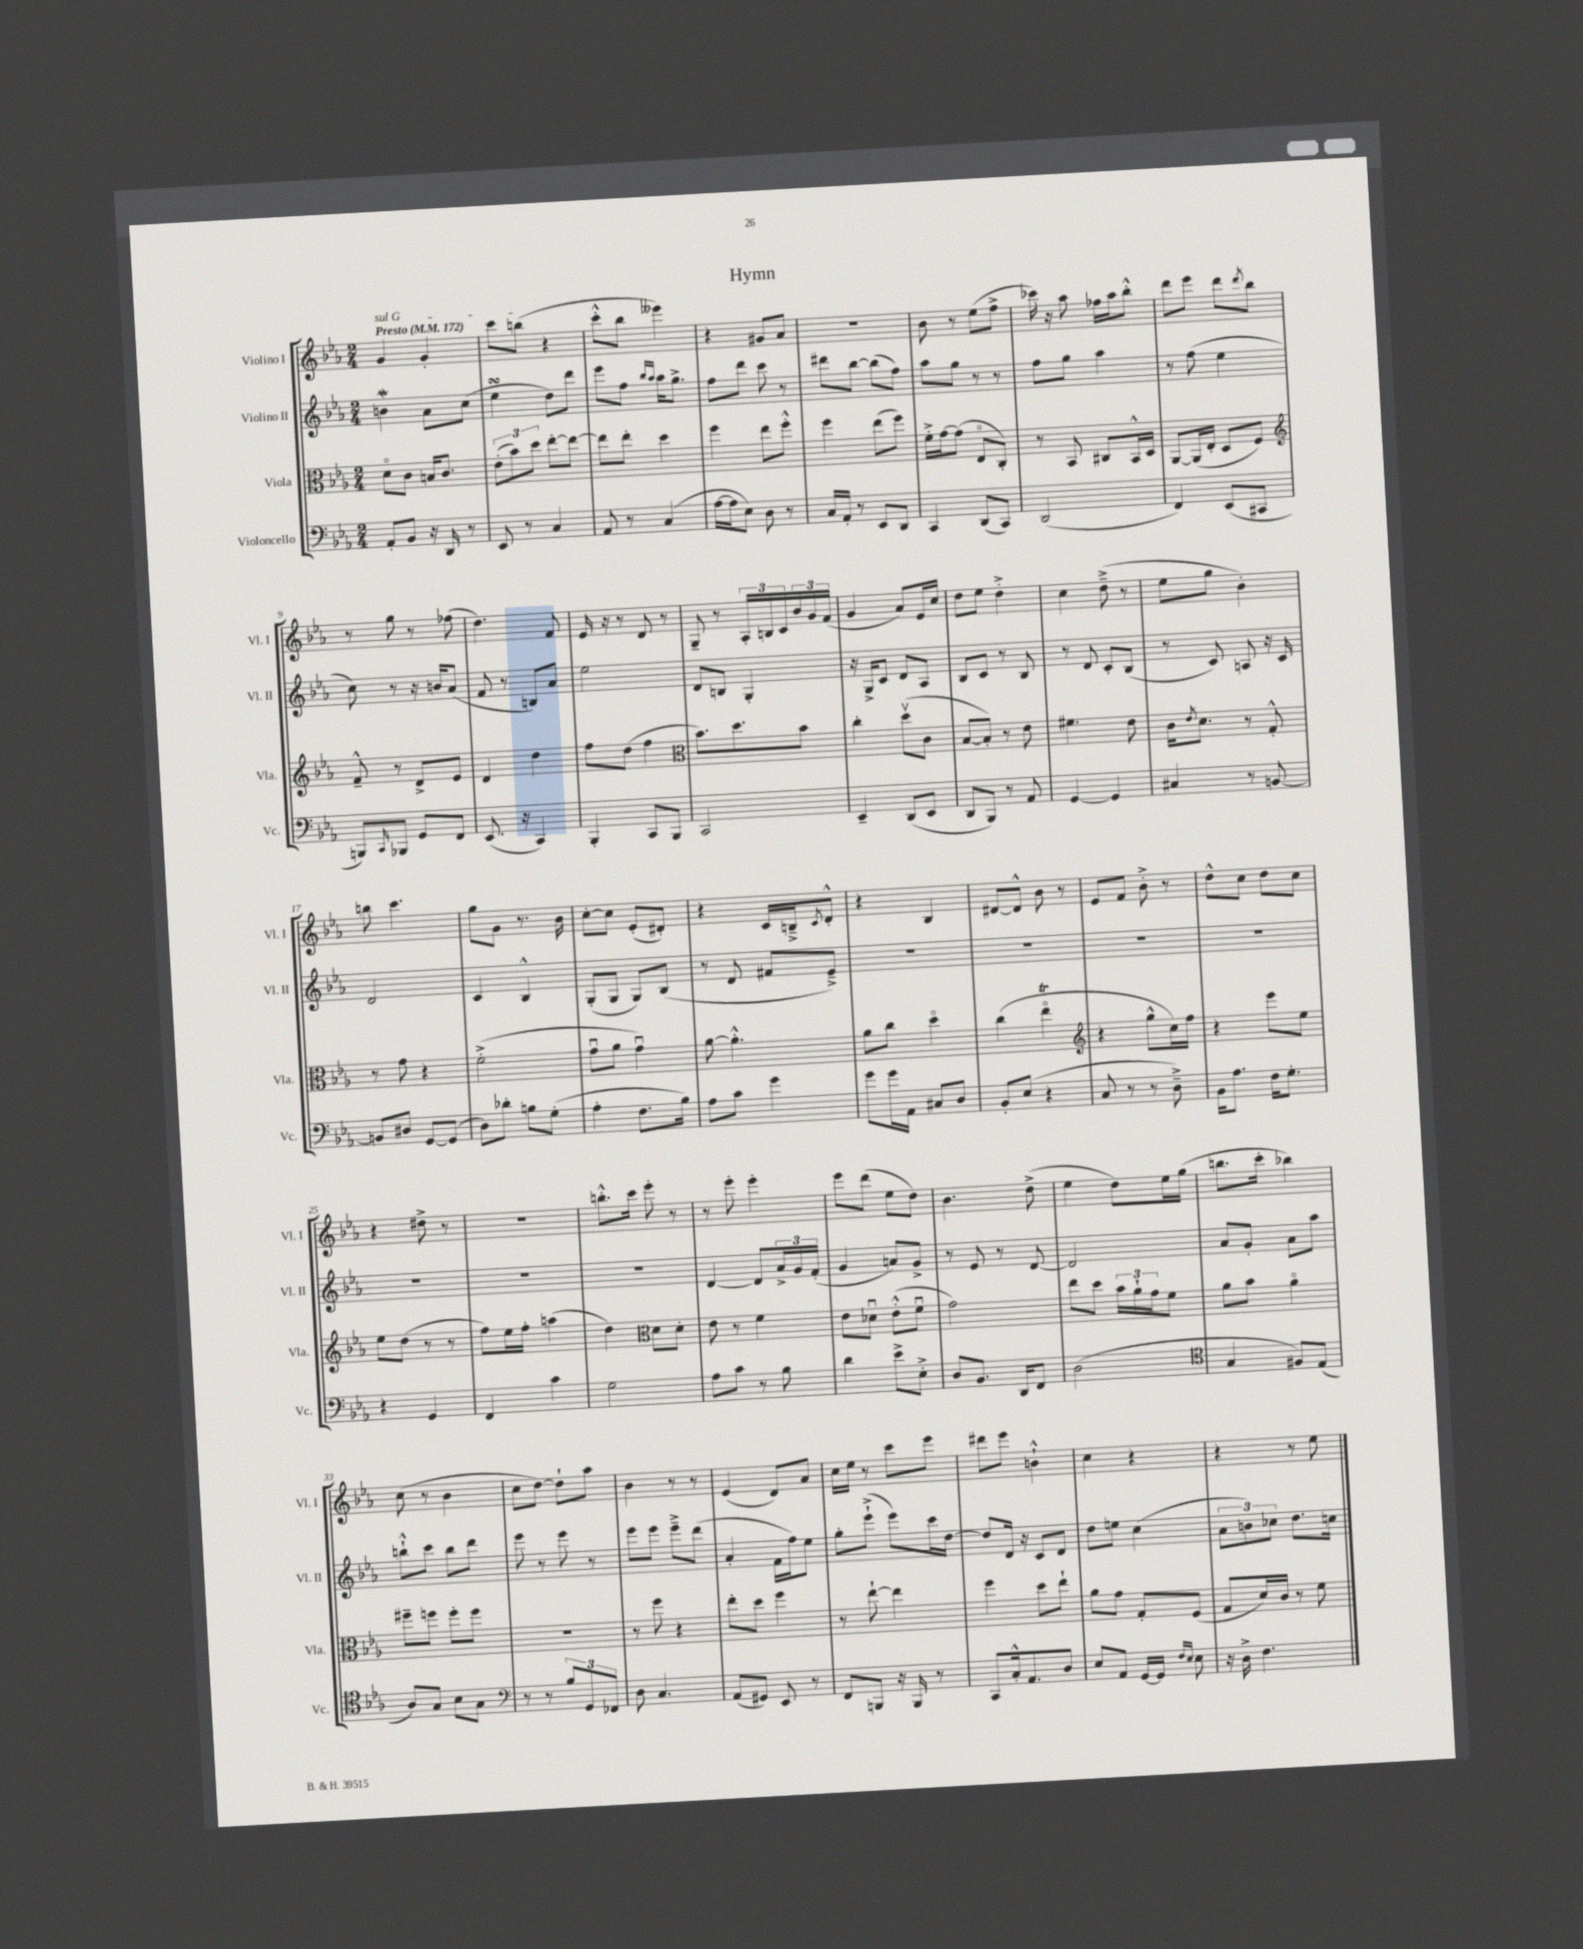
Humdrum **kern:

**kern	**kern	**kern	**kern
*staff4	*staff3	*staff2	*staff1
*clefF4	*clefC3	*clefG2	*clefG2
*k[b-e-a-]	*k[b-e-a-]	*k[b-e-a-]	*k[b-e-a-]
*M2/4	*M2/4	*M2/4	*M2/4
*MM172	*MM172	*MM172	*MM172
8AA-'	8do	4b	4g
8BB-	8c	.	.
16r	16B	8a-	4g'
16DD	8.c	.	.
8r	.	(8cc	.
=	=	=	=
8EE-	(12e-'	4ee-	8ccc
.	12b-)	.	.
8r	.	.	(8bb
.	12dd	.	.
4C	[8ee-'	8dd)	4r
.	8ee-_	8ddd	.
=	=	=	=
8AA-	8ee-]	8eee-	8ccc'^^
8r	8ee-'	8ff	8bb-
.	.	16qqbb-	.
.	.	16qqaa-	.
(4C	4dd	16aa-	4eee--)
.	.	8.gg^	.
=	=	=	=
[16A-	4ff	8ff	4r
16A-]	.	.	.
8E-)	.	8ddd	.
8D	8ee-	8ccc	8g#
8r	8ff'^^	8r	8a-
=	=	=	=
16C	4ff	8ddd#	2r
16AA-'	.	.	.
8r	.	[8bb-	.
8EE-	(8ee-	(8bb-]	.
8DD	8ff)	8ff)	.
=	=	=	=
4CC	16f'^	8aa-	8b-
.	[16g	.	.
.	(8g]	8gg	8r
(8DD	8E-o	8r	(8ee-
8CC)	8C')	8r	8ff^
=	=	=	=
(2DD	8r	8ff	16ccc-)
.	.	.	16r
.	8BB-	8gg	8aa-
.	8C#	4aa-	16ff-
.	.	.	16aa-
.	16BB-^^	.	8bb-'^^
.	16D	.	.
=	=	=	=
4FF)	[8AA-	8r	8ddd
.	(16AA-]	(8ff	8eee-
.	16E-'	.	.
(8EE-	8D	4ee-	8ddd
.	.	.	8qddd
8CC#	8F)	.	8bb-
=	=	=	=
*	*clefG2	*	*
8BBB)	8f~^^	8cc)	8r
16qqCC	.	.	.
8BBB-	8r	8r	8gg
8GG	8d^	16r	8r
.	.	16b	.
8FF	8e-	(8a-	(8ff-
=	=	=	=
(8.EE-	4d	8f	4.dd)
.	.	8r	.
16r	.	.	.
4CC)	4dd	8B)	.
.	.	8a-	8f
=	=	=	=
4BBB-'	8ff	2ee-	16e-
.	.	.	16r
.	(8dd	.	8r
8CC	4ff	.	8d
8BBB-	.	.	8r
=	=	=	=
*	*clefC3	*	*
2CC	8.b-)	8d	8G~
.	.	8B	8r
.	8.dd	.	.
.	.	4G'	24A-'
.	.	.	24B
.	.	.	24c
.	8b-	.	24b-
.	.	.	24g
.	.	.	(24f
=	=	=	=
4EE-~	4cc'	16r	4g
.	.	16G^	.
.	.	8c	.
(8DD	(8ddv	8d	8a-)
8EE-	8c	8A-	16e-
.	.	.	16cc
=	=	=	=
8DD	[8B-	8B-	8dd
8BBB-)	8B-'])	8c	8ee-
8r	8r	8r	4dd'^
8AA-	8e-	8B-	.
=	=	=	=
[4GG	4.f#	8r	4cc
.	.	8d	.
4GG]	.	8c'	(8dd~^
.	8e-	(8B-	8r
=	=	=	=
4C#	16c	8r	8ee-
.	8qe-	.	.
.	8.d	.	.
.	.	8c)	8gg
8r	8r	8A	4b-')
[8BB	8G'^^	16r	.
.	.	16c	.
=	=	=	=
8BB]	8r	2d	8bb
8D#	8g	.	4.ccc
[8GG	4r	.	.
(8GG]	.	.	.
=	=	=	=
8D)	(2f'^	4c	8gg
8d-'	.	.	8g
8B	.	4B-^^	8.r
(8G'	.	.	.
.	.	.	16b-
=	=	=	=
4A-'	8gu	(8G'	[8cc'
.	8a-	8G	8cc]
8.F	4gu)	8G)	(8e-'
.	.	(8B-	8d#')
16B-)	.	.	.
=	=	=	=
8A-	[8a-	8r	4r
8c	4.a-'^^]	8d	.
4g	.	8f#	16c
.	.	.	16B~^
.	.	.	8qc
.	.	8e-~^)	8d'^^
=	=	=	=
8g	8a-	2r	4r
16g	8cc	.	.
16AA-	.	.	.
8C#	4ddo	.	4B-
8D	.	.	.
=	=	=	=
8BB-'	(4cc	2r	[8d#
(8E-	.	.	8d#^^]
4r	4ee-o	.	8b-
.	.	.	8r
=	=	=	=
*	*clefG2	*	*
8C	4r	2r	8e-
8r	.	.	8f
8r	8gg^^	.	8b-'^
8D~^)	16cc)	.	8r
.	16ff	.	.
=	=	=	=
16BB-	4r	2r	8dd^^
8.A-	.	.	.
.	.	.	8cc
16F	8eee-	.	8dd
8.G'	.	.	.
.	8ee-	.	8cc
=	=	=	=
4r	8ee-	2r	4r
.	(8dd	.	.
4GG	8r	.	8dd#^
.	8r	.	8r
=	=	=	=
4FF	8ff)	2r	2r
.	16ee-	.	.
.	16ff'	.	.
4c	(4aa	.	.
=	=	=	=
2G	4dd)	2r	8.bb'^^
.	.	.	16ccc
*	*clefC3	*	*
.	8d	.	8eee-'
.	8d'	.	8r
=	=	=	=
8A-	8e-	[4d	8r
8c	8r	.	8eee-'
8r	4f	8d]	4eee-'
8B-	.	24a-^	.
.	.	24g	.
.	.	(24f'	.
=	=	=	=
4d	8e-	4g	8eee-
.	8d-u	.	(8ddd
8e-^	(8e-'^^	8a)	8ee-
8E-'^	8fu	8g^	8dd)
=	=	=	=
8D	2g)	8r	4.b-
8.BB-	.	8e-	.
.	.	8r	.
16DD	.	.	.
8FF	.	[8d	(8dd^
=	=	=	=
(2D	8ee-	2d]	4ee-
.	8dd	.	.
.	24b-	.	8dd)
.	24a-`	.	.
.	24g	.	.
.	8f	.	16ee-
.	.	.	(16gg
=	=	=	=
*clefC4	*	*	*
4G	8a-	8a-	8.bb
.	8b-	8g'	.
.	.	.	16ccc'
8F#)	4a-o	8a-	4bb-)
(8E-	.	8aa-	.
=	=	=	=
8A-)	8ff#~	8bb`^^	(8cc
8G	8ff	8ccc	8r
8B-	8ff'	8bb	4b-
8G	8ff	8ddd	.
=	=	=	=
*clefF4	*	*	*
8r	2r	8eee-	8cc
8r	.	8r	[8dd)
12B-	.	8eee-	8dd`]
12GG	.	.	.
.	.	8r	8aa-
12FF-	.	.	.
=	=	=	=
8D	8r	8eee-	4b-
4.C	8ff	8eee-	.
.	4r	8eee-~^	8r
.	.	(8ddd	8r
=	=	=	=
(8AA-	8ee-'	4a-'	(4e-
8GG#)	8dd	.	.
8EE-	4ff	16f	8d)
.	.	16ff)	.
8r	.	8ee-	8a-
=	=	=	=
8FF	8r	8gg'	16cc
.	.	.	16ee-
8BBB	[8ee-`	(8eee-`^	8r
16r	4ee-]	8eee-)	8ccc
16BBB	.	.	.
8r	.	16ccc	8eee-
.	.	[16dd	.
=	=	=	=
8CC	4ff	8dd]	8ddd#
16C'^^	.	16d	8eee-
8.AA-	.	16r	.
.	8dd	8c	4b`^^
8D	8ee-`	8d	.
=	=	=	=
8E-	8a-	8dd	4cc
8AA-	8g	8ee	.
[16GG	8G'	(4cc	4r
16GG]	.	.	.
16qqF	.	.	.
16qqE-	.	.	.
8E-	(8F	.	.
=	=	=	=
16r	8G	12a-	4r
16D^	.	.	.
.	.	12b)	.
4.F	16d)	.	.
.	.	12cc-	.
.	16c	.	.
.	8r	8.dd	8r
.	8f	.	8ee-
.	.	16cc	.
==	==	==	==
*-	*-	*-	*-
